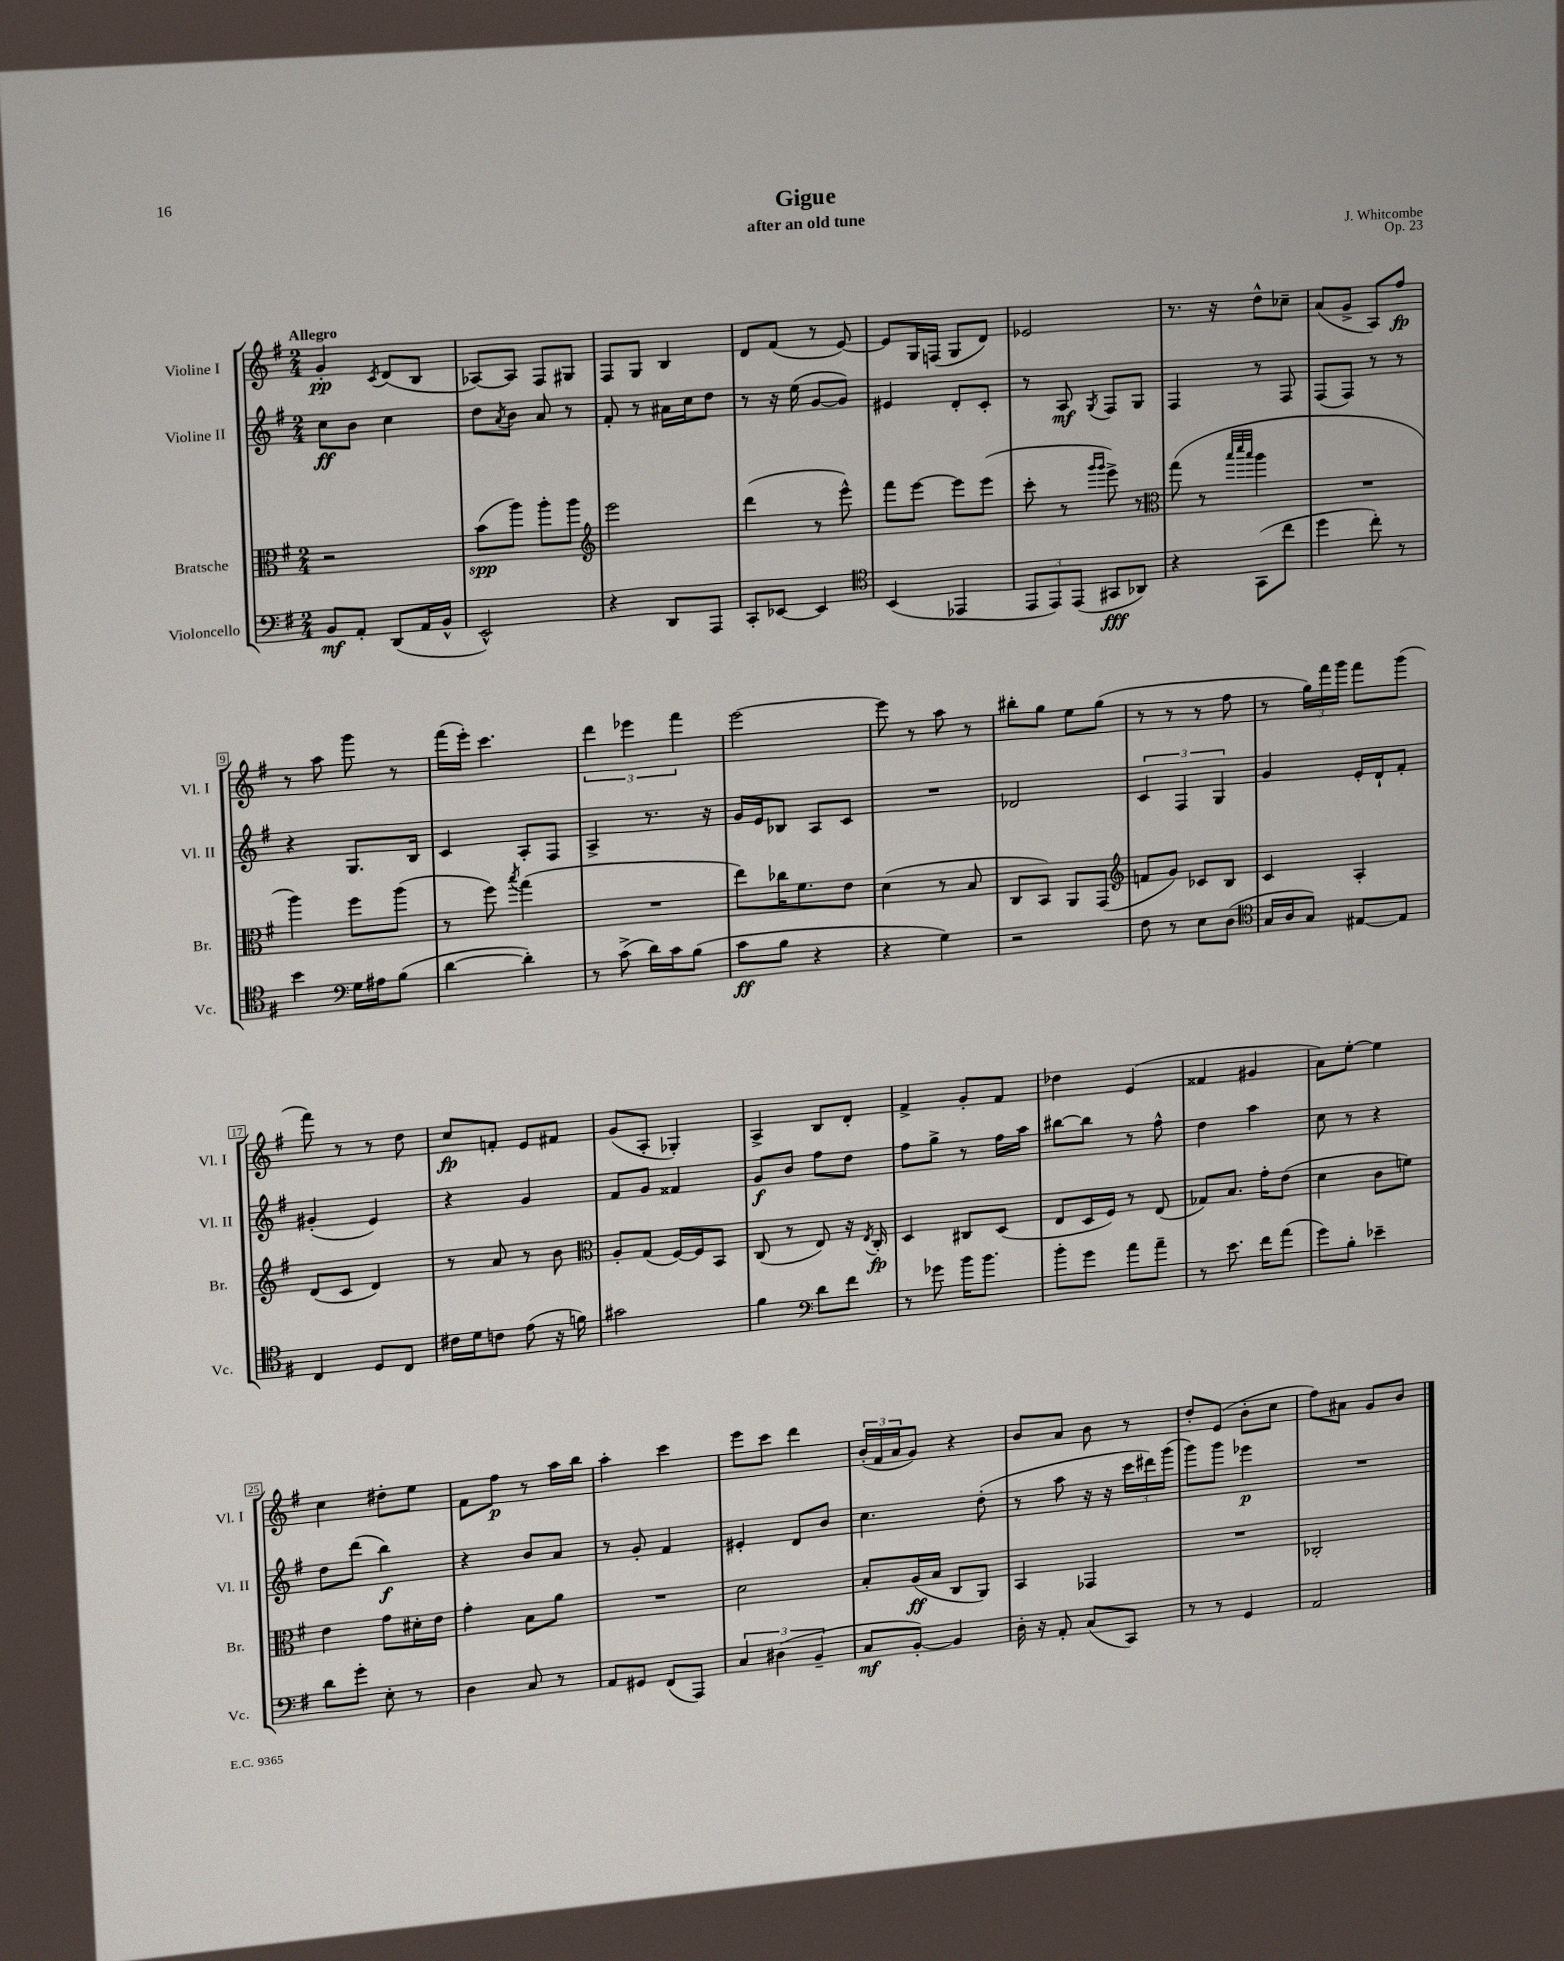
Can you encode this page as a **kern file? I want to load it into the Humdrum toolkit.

**kern	**kern	**kern	**kern
*staff4	*staff3	*staff2	*staff1
*clefF4	*clefC3	*clefG2	*clefG2
*k[f#]	*k[f#]	*k[f#]	*k[f#]
*M2/4	*M2/4	*M2/4	*M2/4
8BB/L	2r	8cc\L	4g'/
8AA'/J	.	8b\J	.
.	.	.	8qc/
(8DD/L	.	4cc\	(8d/L
16AA/L	.	.	8B/J
16BB^^/JJ	.	.	.
=	=	=	=
2EE^^/)	(8b\L	8dd\L	[8A-/L)
.	.	8qa/	.
.	8aa\J)	8b\J	8A-/]J
.	8aa'\L	8a/	8F#/L
.	8aa\J	8r	8G#/J
=	=	=	=
*	*clefG2	*	*
4r	2eee\	8f#'/	8F#/L
.	.	8r	8G/J
8DD/L	.	16a#\LL	4B/
.	.	16cc\J	.
8AAA/J	.	8dd\J	.
=	=	=	=
8CC'/L	(4ddd\	8r	8d/L
[8EE-/J	.	16r	(8f#/J
.	.	(16ee\	.
4EE-/]	8r	[8g/L	8r
.	8eee^^\)	8g/]J)	[8e/)
=	=	=	=
*clefC4	*	*	*
(4BB/	8fff#\L	4e#/	8e/]L
.	[8eee\J	.	16G/L
.	.	.	(16F/JJ
4EE-/	8eee\]L	8d'/L	8G/L
.	(8eee\J	8c'/J	8d/J)
=	=	=	=
12EE/L	8ccc'\	8r	2e-/
12EE/)	.	.	.
.	8r	8A/	.
(12EE/J	.	.	.
.	16qqggg/LL	.	.
.	16qqggg/JJ	8qG/	.
8GG#/L	8eee^\)	8F#/L	.
8AA-/J)	8r	8G/J	.
=	=	=	=
*	*clefC3	*	*
4r	(8gg\	4F#/	8.r
.	8r	.	.
.	.	.	16r
.	32qqbb/LLL	.	.
.	32qqddd/	.	.
.	32qqbb/JJJ	.	.
(8GG\L	4aa\	8r	8dd^^\L
8cc\J	.	8F#/	8cc-~\J
=	=	=	=
4dd\	2r	(8F#/L	(8a/L
.	.	8F#/J)	8g^/J
8cc'\)	.	8r	8A/L)
8r	.	8r	8ff#/J
=	=	=	=
4b\	4aa\)	4r	8r
.	.	.	8aa\
*clefF4	*	*	*
16G\LL	8ff#\L	8.G/L	8ggg\
16A#\J	.	.	.
(8B\J	(8aa\J	.	8r
.	.	16B/Jk	.
=	=	=	=
[4d\	8r	4c/	(16fff#\LL
.	.	.	16eee'\JJ)
.	8ff#\)	.	4.ccc\
.	8qbb/	.	.
4d'\])	(4gg\	8A'/L	.
.	.	8F#/J	.
=	=	=	=
8r	2r	4A^/	6ddd\
(8c^\	.	.	.
.	.	.	6eee-\
16d\LL)	.	8.r	.
16c\J	.	.	.
.	.	.	6fff#\
(8B\J	.	.	.
.	.	16r	.
=	=	=	=
8c\L	8ee\L)	16g/LL	[2eee\
.	.	16e/J	.
8B\J	16cc-\K	8B-/J	.
.	8.f#\	.	.
4r	.	8A/L	.
.	8e\J	8c/J	.
=	=	=	=
4r	(4d\	2r	8eee\]
.	.	.	8r
4G\)	8r	.	8aa\
.	8B/	.	8r
=	=	=	=
2r	8C/L	2d-/	8bb#'\L
.	8BB/J)	.	8gg\J
.	8AA/L	.	8ee\L
.	(8GG/J	.	(8gg\J
=	=	=	=
*	*clefG2	*	*
8F#\	8f/L	6c/	8r
8r	8g/J)	.	8r
.	.	6F#/	.
8E\L	8c-/L	.	8r
.	.	6G/	.
(8D\J	8B/J	.	8ff#\
=	=	=	=
*clefC4	*	*	*
16G/LL	4c/	4g/	8r
16A/J	.	.	.
8G/J)	.	.	24gg\LL)
.	.	.	24fff#\
.	.	.	24ggg\JJ
[8E#/L	4A'/	16e'/LL	8fff#\L
.	.	16d`/J	.
8E#/]J	.	8f#'/J	(8ggg\J
=	=	=	=
4C/	(8d/L	(4g#'/	8fff#\)
.	8c/J	.	8r
8D/L	4d/)	4e/)	8r
8C/J	.	.	8dd\
=	=	=	=
16c#\LL	8r	4r	8cc/L
16d\J	.	.	.
8c\J	8a/	.	8f'/J
(8e\	8r	4g/	8e/L
16r	8b\	.	8f#/J
16f\)	.	.	.
=	=	=	=
*	*clefC3	*	*
2g#\	8A'/L	8f#/L	(8g/L
.	(8G/J	8g/J	8A'/J
.	[16F#/LL)	4f##/	4G-'/)
.	16F#/]J	.	.
.	8BB/J	.	.
=	=	=	=
4f#\	(8C/	8g/L	4A^/
.	8r	8b/J	.
*clefF4	*	*	*
8d\L	8E/)	8ff#\L	8B/L
8f#\J	16r	8dd\J	8d'/J
.	8qE/	.	.
.	16C'/	.	.
=	=	=	=
8r	4D/	8ff#\L	4f#^/
8g-\	.	8gg^\J	.
16b\LK	8C#/L	8r	8g'/L
8.b\J	.	.	.
.	(8D/J	16ff#\LL	8f#/J
.	.	16aa\JJ	.
=	=	=	=
8b'\L	8E/L	[8bb#\L	4dd-\
8g\J	16D/L	8bb#\]J	.
.	16F#/JJ)	.	.
8a\L	8r	8r	(4e/
8a~\J	(8E/	8ff#^^\	.
=	=	=	=
8r	8G-/L)	4dd\	4f##/
8.e\	8.B/J	.	.
.	.	4aa\	4g#/
16f#\LK	16g'\LK	.	.
(8a\J	(8e\J	.	.
=	=	=	=
8g\L)	4d\	8cc\	8a\L)
8B'\J	.	8r	[8ee'\J
4e-~\	8c\L	4r	4ee\]
.	8f\J)	.	.
=	=	=	=
8d\L	4e\	8dd\L	4cc\
8g'\J	.	(8ddd\J	.
8E'\	8g\L	4bb\)	8dd#'\L
8r	16d#'\L	.	8ee\J
.	16e\JJ	.	.
=	=	=	=
4D\	4g'\	4r	8f#\L
.	.	.	8ff#\J
8C/	8B\L	8b/L	8r
8r	8a\J	8a/J	16aa\LL
.	.	.	16bb\JJ
=	=	=	=
8AA/L	2r	8r	4aa'\
8GG#/J	.	8g'/	.
(8FF#/L	.	4f#/	4ccc\
8AAA/J)	.	.	.
=	=	=	=
6C/	2d\	4e#'/	8eee\L
.	.	.	8ccc\J
(6D#\	.	.	.
.	.	8d/L	4ddd\
6BB~/	.	.	.
.	.	8b/J	.
=	=	=	=
8C/L	8B'/L	4.cc\	(24b'/LL
.	.	.	24f#/
.	.	.	24a/J
[8BB'/J)	(16A/L	.	8g/J)
.	16B/JJ	.	.
4BB/]	8C/L	.	4r
.	8AA/J)	(8dd'\	.
=	=	=	=
16D'\	4BB/	8r	8b/L
16r	.	.	.
8AA'/	.	8aa\	8a/J
(8C/L	4GG-/	16r	8b\
.	.	16r	.
8CC/J)	.	24ccc\LL	8r
.	.	24ddd#\)	.
.	.	(24ggg\JJ	.
=	=	=	=
8r	2r	8ggg\L)	8dd'/L
8r	.	8ggg\J	(8e/J
4GG/	.	4eee-\	8b'\L
.	.	.	8cc\J
=	=	=	=
2AA/	2C-'/	2r	8ff#\L)
.	.	.	8a#\J
.	.	.	8g/L
.	.	.	8b/J
==	==	==	==
*-	*-	*-	*-
